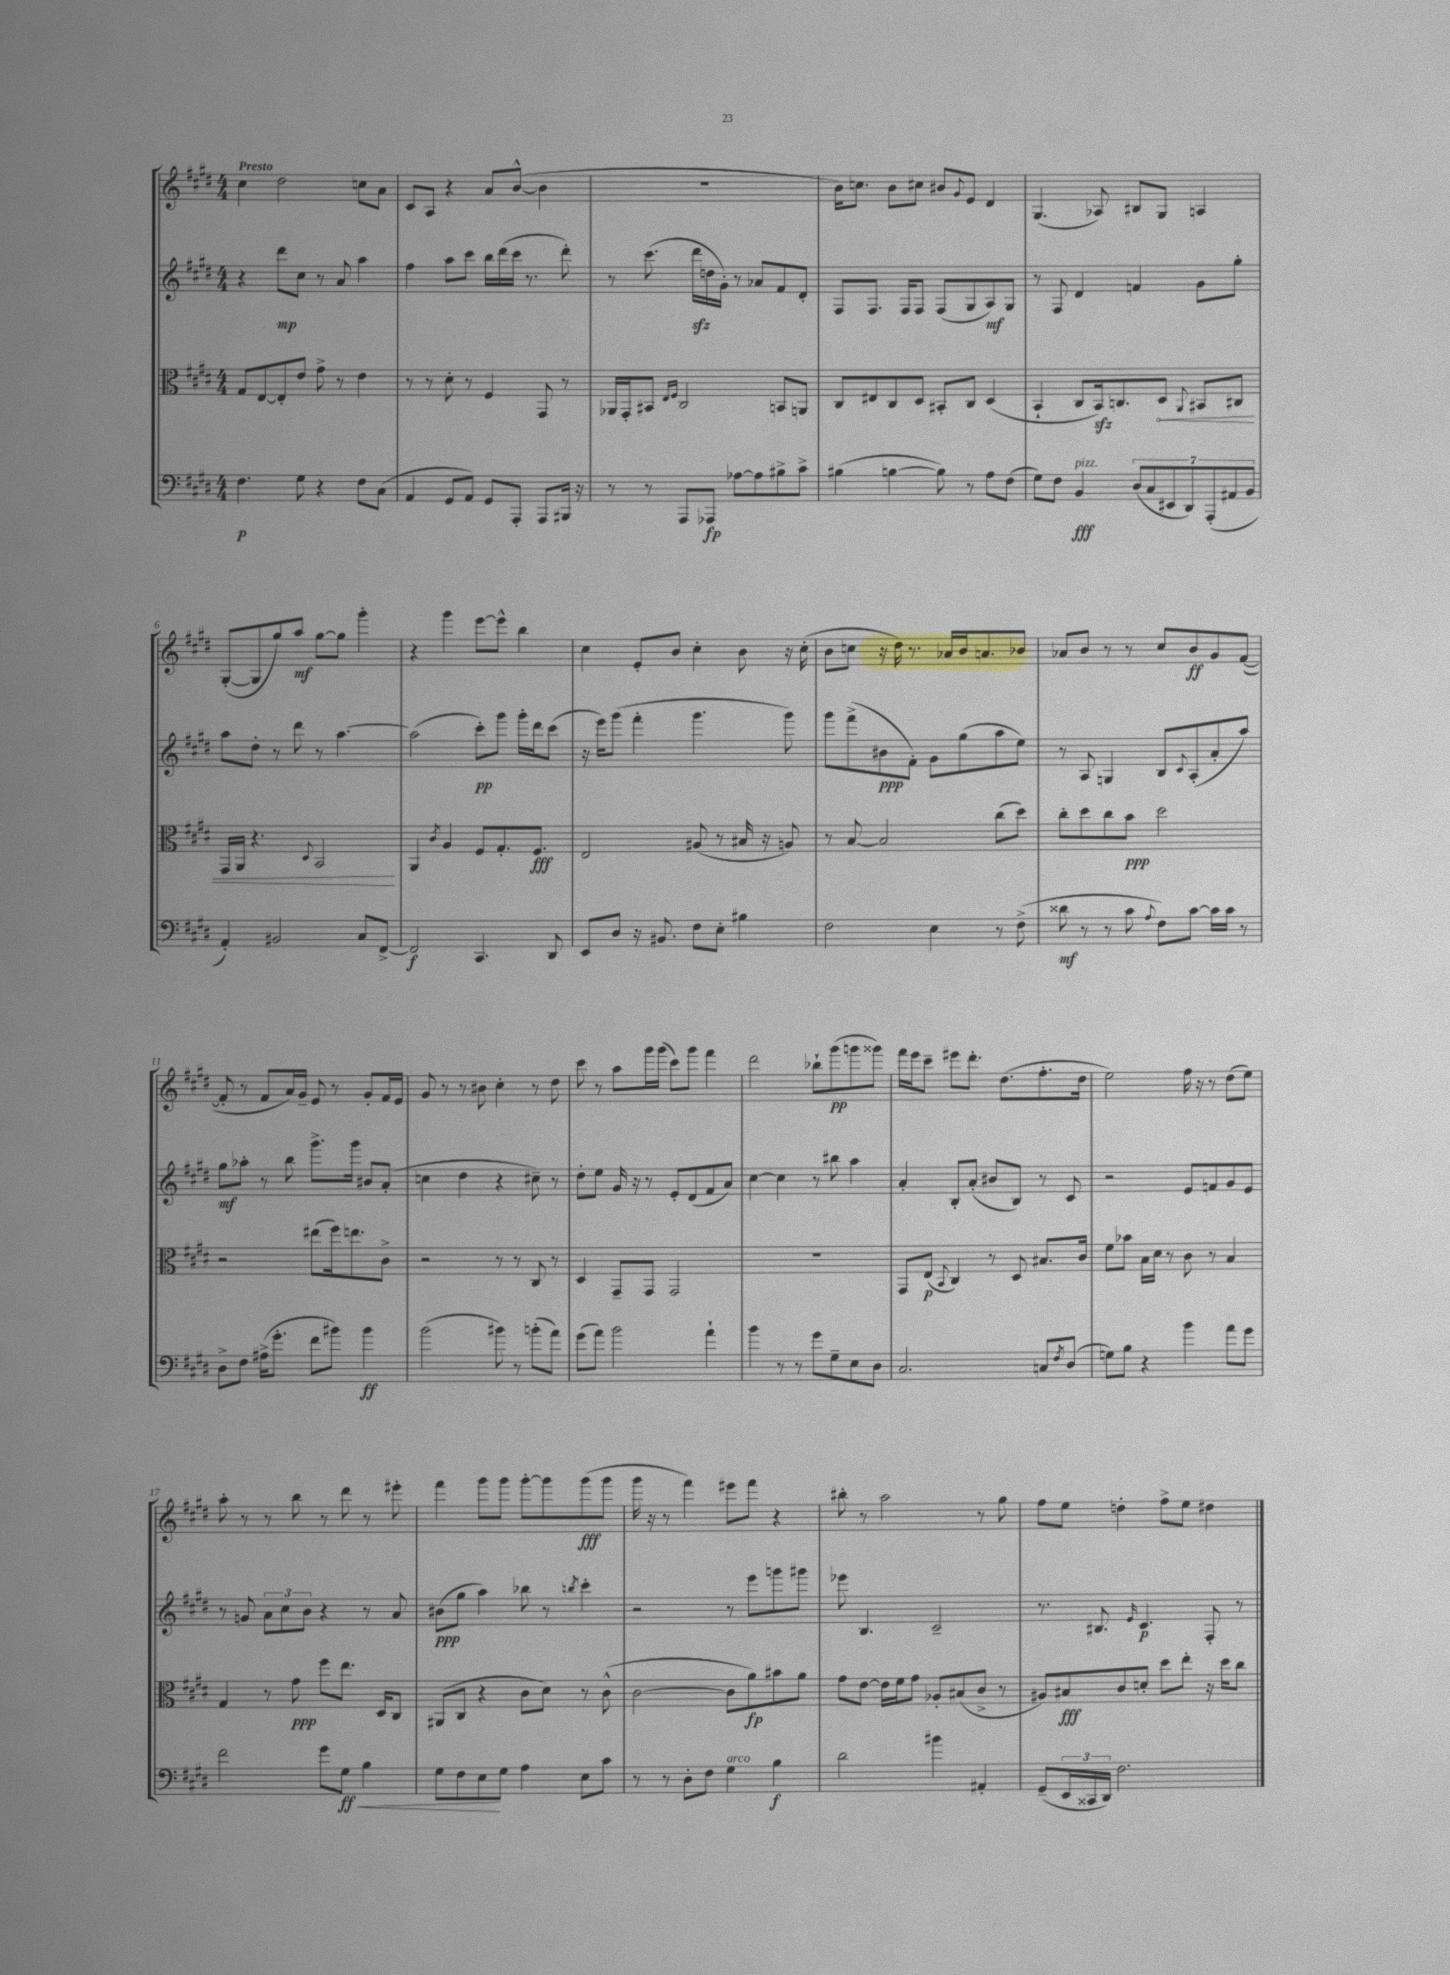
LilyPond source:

<<
\new StaffGroup <<
\new Staff = "s0" {
    \clef treble \key e \major \numericTimeSignature \time 4/4 \tempo "Presto"
    cis''4 dis''2 c''8 a'8 |
    cis'8 a8 r4 a'8 b'8~-^( b'4 |
    R1 |
    b'16) c''8. b'8 cis''8 bis'8 \appoggiatura { gis'8 } e'8 dis'4 |
    gis4.( aes8) bis8 gis8 a4 |
    gis8~-.( gis8 gis''8) a''8\mf gis''8~ gis''8 gis'''4-. |
    r4 gis'''4 e'''8~ e'''8-^ b''4 |
    cis''4 e'8-. b'8 cis''4-. b'8 r16 cis''16-.( |
    b'8 c''8 r16 dis''16) r8. aes'16 b'16 a'8. bes'8 |
    aes'8 b'8 r8 r8 cis''8 b'8\ff gis'8 fis'8~( |
    fis'8-. r8 fis'8 a'16) gis'16-- e'8 r8 gis'8-. fis'16 e'16 |
    gis'8 r8 r8 bis'8 cis''4-. r8 dis''8 |
    cis'''8 r8 a''8 gis'''16 gis'''16( cis'''8) gis'''8 fis'''4 |
    dis'''2 bes''8-! gis'''8\pp( g'''8 gisis'''8) |
    fis'''16 e'''16 cis'''8-- eis'''8 dis'''8.-. dis''8.( fis''8.-. dis''16 |
    e''2) fis''16 r16 r8 dis''8( e''8) |
    a''8-. r8 r8 b''8 r8 dis'''8 r8 eis'''8-. |
    fis'''4 gis'''8 gis'''8 gis'''8~-. gis'''8 gis'''8\fff( gis'''8 |
    gis'''16 r16 r8 fis'''4) eis'''8 fis'''8 r4 |
    bis''8-. r8 a''2 r8 gis''8 |
    fis''8 e''8 d''4-. fis''8-> e''8 dis''4 \bar "|." |
}
\new Staff = "s1" {
    \clef treble \key e \major \numericTimeSignature \time 4/4
    r4 dis'''8\mp cis''8 r8 a'8 a''4 |
    fis''4 a''8 cis'''8 b''16 dis'''16( cis'''16 r8. dis'''8-.) |
    r8 cis'''8.( dis'''16\sfz d''16 gis'16-.) r8 aes'8 fis'8 dis'8-. |
    fis8 fis8. fis16 fis8 fis8( gis8 a8\mf) gis8 |
    r8 fis8 dis'4 f'4 gis'8 gis''8-. |
    a''8 dis''8-. r8 dis'''8 r8 a''4.~ |
    a''2( cis'''8-.\pp) gis'''8 gis'''16-. dis'''16 cis'''8( |
    r16 e'''16) gis'''8( fis'''4-. gis'''4. gis'''8) |
    gis'''8 fis'''8->( bis'8\ppp fis'8-.) gis'8 gis''8( a''8 e''8) |
    r8 a8 g4 b8 \appoggiatura { cis'8 } a8-.( a'8-. a''8) |
    gis''8\mf aes''8-. r8 b''8 gis'''8.-> gis'''16 bis'8 a'8-.( |
    c''4 dis''4 r4 cis''8--) r8 |
    dis''8-. e''8 gis'16 r16 r8 e'8-. dis'8( fis'8 a'8) |
    cis''4~ cis''4 r8 bis''8 a''4 |
    a'4-. b8-. a'8-.( bis'8 b8) r8 cis'8 |
    r2 e'8 f'8 gis'8 e'8 |
    r8 g'8 \tuplet 3/2 { a'8 cis''8 b'8 } r4 r8 a'8 |
    bis'8\ppp( gis''8 a''4) bes''8 r8 \acciaccatura { b''8 } cis'''4-. |
    r2 r8 e'''8 g'''8 gis'''8 |
    ees'''8 b4. cis'2-- |
    r8. bis8. \grace { e'16 } cis'4.\p fis8-. r8 \bar "|." |
}
\new Staff = "s2" {
    \clef alto \key e \major \numericTimeSignature \time 4/4
    gis8 e8~ e8-. e'8 gis'8-> r8 e'4 |
    r8 r8 dis'8-. r8 fis4 gis,8 r8 |
    aes,16 gis,16-. bis,8 \grace { e16 fis16 } cis2 b,8 a,8 |
    cis8 eis8 cis8 dis8 bis,8-. cis8 dis4( |
    b,4-! cis8 b,16\sfz) c8. \once \override Hairpin.circled-tip = ##t dis8\< \appoggiatura { a,8 } bis,8 cis8 |
    gis,16 a,16 r4. \appoggiatura { dis8 } b,2\! |
    a,4 \acciaccatura { cis'8 } a4 fis8 gis8.-. fis8.\fff |
    e2 ais8( r8 bis16 r16 a8) |
    r8 b8~ b2 cis''8( dis''8) |
    cis''8-. dis''8 cis''8 b'8\ppp dis''2 |
    r2 eis''8( fis''16) e''8. cis'8-> |
    r2 r8 r8 cis8 r8 |
    dis4 gis,8-- gis,8 gis,2 |
    R1 |
    gis,8 e8\p( \appoggiatura { b,8 } cis4) r8 dis8 bis8. cis'16 |
    fis'8 bes'8 b16 dis'16 r8 cis'8 r8 b4 |
    gis4 r8 gis'8\ppp fis''8 e''8. dis16 cis8 |
    ais,8( cis8 r4 cis'8 dis'8) r8 cis'8-^( |
    cis'2~ cis'8 a'8\fp) bis'8 a'8 |
    gis'8 e'8~ e'16 fis'16 gis'8 aes8-. bis8( cis'8-> r8 |
    ais8) bis8\fff cis'8 d'8-. dis''8 e''8-. r16 dis''16 cis''8 \bar "|." |
}
\new Staff = "s3" {
    \clef bass \key e \major \numericTimeSignature \time 4/4
    fis4.\p gis8 r4 fis8 cis8( |
    a,4 gis,8 a,8) gis,8 a,,8-. a,,8 bis,,16 r16 |
    r8 r8 a,,8 aes,,8\fp aes8~ aes8 bis8-> cis'8-> |
    bis4( b4~ b8) r8 a8 fis8( |
    gis8) fis8 b,4\fff^\markup { \italic "pizz." } \tuplet 7/4 { dis8( cis8 eis,8 dis,8) a,,8-.( ais,8 b,8 } |
    a,4-.) bis,2 cis8 fis,8~-> |
    fis,2\f cis,4. dis,8 |
    e,8 dis8 r16 bis,8. fis8 e8-. bis4 |
    fis2 e4 r8 fis8->( |
    disis'8\mf r8 r8 cis'8 \appoggiatura { a8 } fis8) cis'8~ cis'16 cis'16 r8 |
    dis8-> fis8 ais16->( gis'8.-. fis'8 bis'8) bis'4\ff |
    b'2( bis'8) r8 b'8-.( a'8) |
    gis'8( a'8) b'2 a'4-! |
    b'4 r8 r8 gis'8 gis8-- e8 dis8 |
    cis2. c8 \acciaccatura { fis8 } dis8( |
    g8) b8 r4 b'4 a'8 gis'8 |
    fis'2 gis'8 gis8\ff\< b4 |
    gis8 fis8 e8\! gis8 a4 e8 cis'8 |
    r8 r8 dis8-. fis8 gis4^\markup { \italic "arco" } b4\f |
    dis'2 bis'4 ais,4-. |
    gis,8--( \tuplet 3/2 { e,16 cisis,16 dis,16) } fis2. \bar "|." |
}
>>
>>
